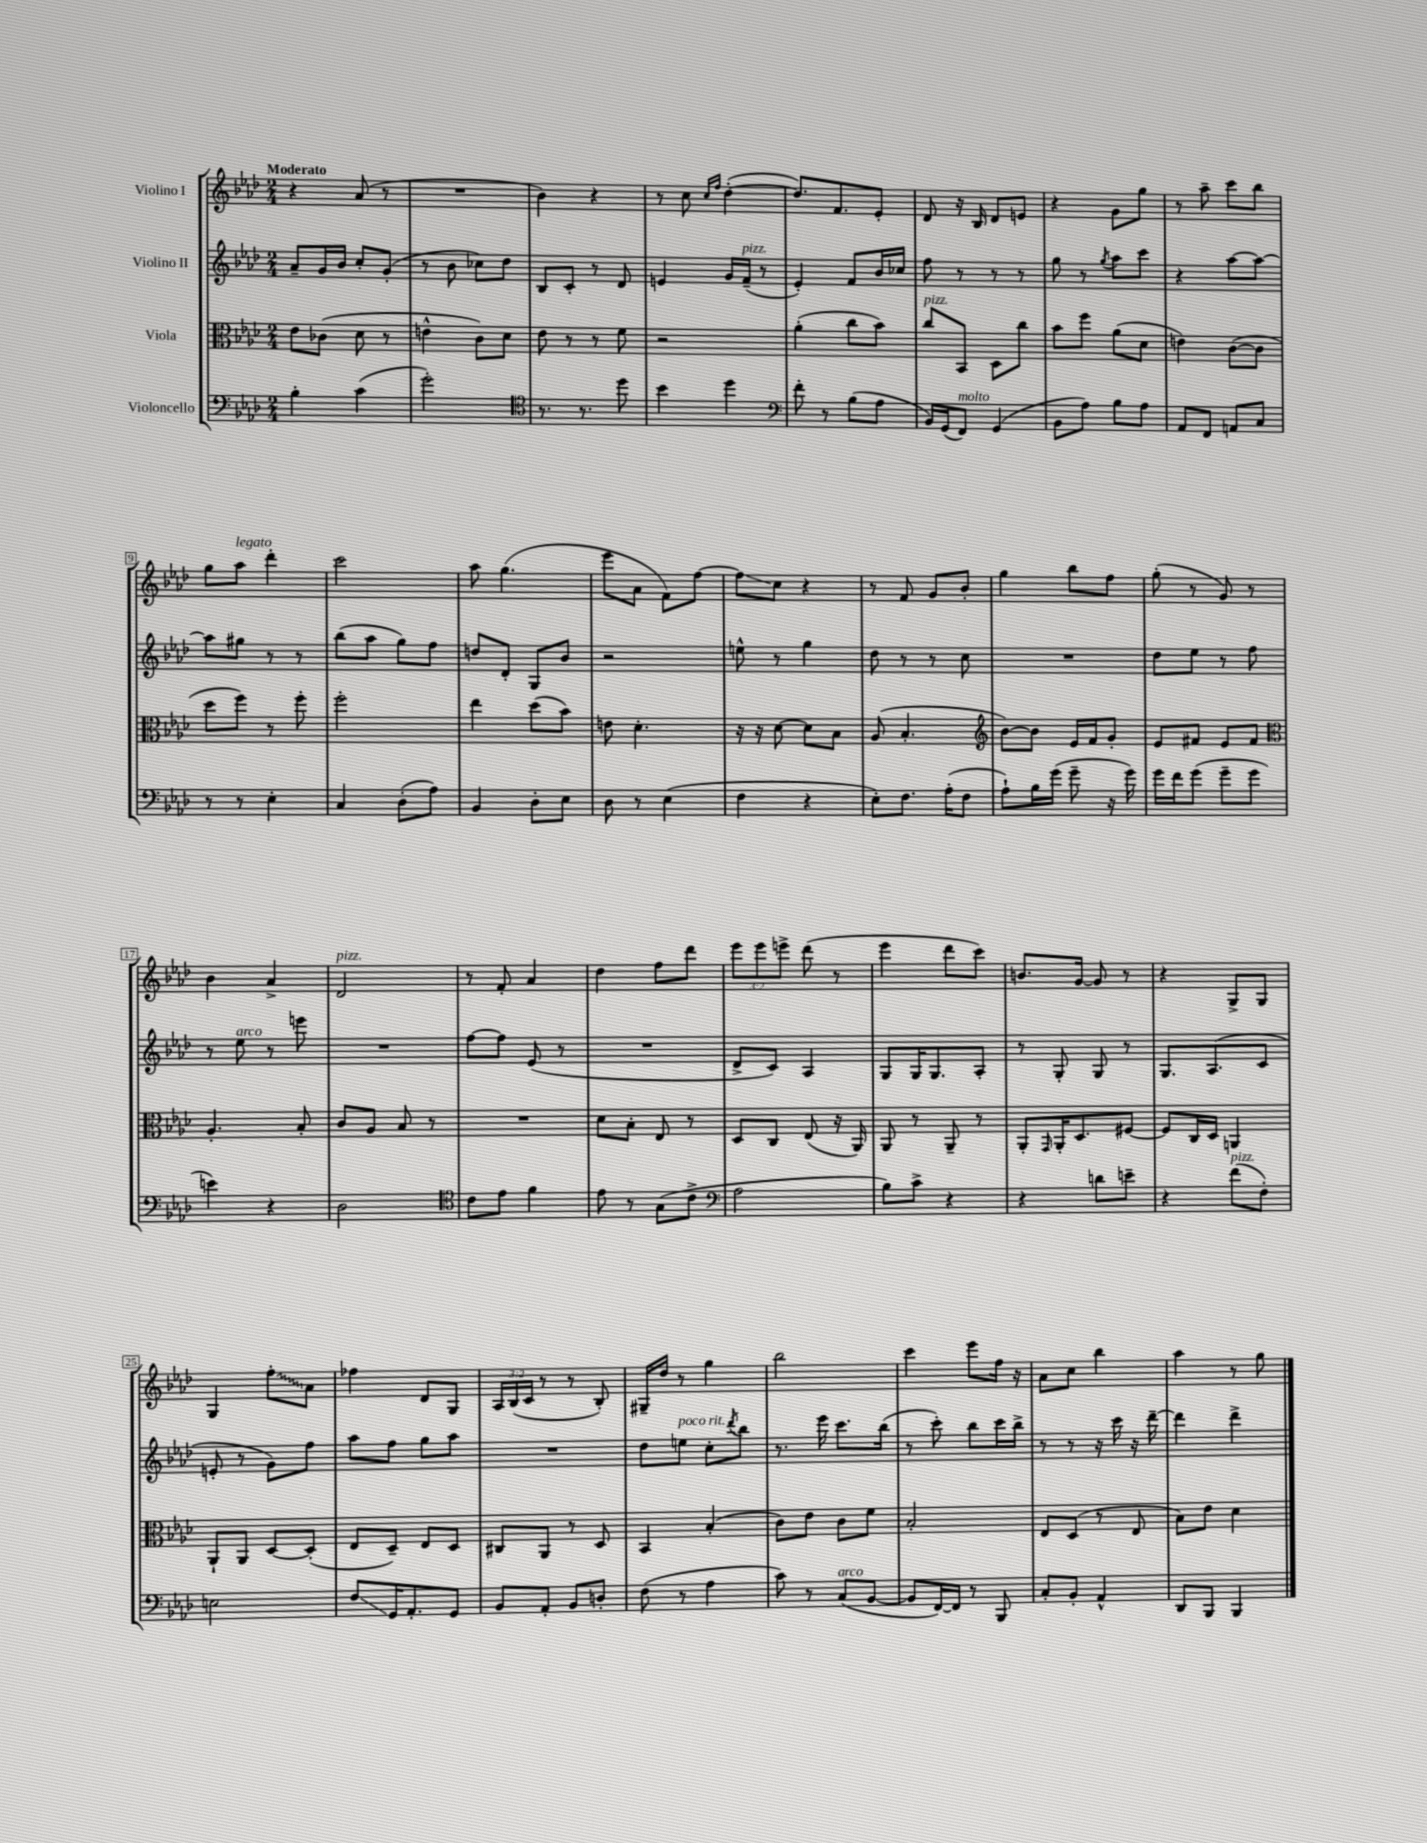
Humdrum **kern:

**kern	**kern	**kern	**kern
*staff4	*staff3	*staff2	*staff1
*clefF4	*clefC3	*clefG2	*clefG2
*k[b-e-a-d-]	*k[b-e-a-d-]	*k[b-e-a-d-]	*k[b-e-a-d-]
*M2/4	*M2/4	*M2/4	*M2/4
4B-'	8e-	8a-~	4r
.	(8c-	16g	.
.	.	16b-	.
(4c	8d-	8cc'	(8a-
.	8r	(8g'	8r
=	=	=	=
2g')	4e^^	8r	2r
.	.	8b-	.
.	8c)	8cc-)	.
.	8d-	8dd-	.
=	=	=	=
*clefC4	*	*	*
8.r	8e-	8B-	4b-)
.	8r	8c'	.
8.r	.	.	.
.	8r	8r	4r
8dd-	8f	8d-	.
=	=	=	=
4b-	2r	4e	8r
.	.	.	8cc
.	.	.	16qqcc
.	.	.	16qqff
4dd-	.	16g	([4dd-'
.	.	(16f~	.
.	.	8r	.
=	=	=	=
*clefF4	*	*	*
8f'	(4a-'	4e-')	8.dd-])
8r	.	.	.
.	.	.	8.f
(8B-	8cc	8f	.
8A-	8b-)	16b-	8e-'
.	.	16cc-	.
=	=	=	=
16BB-)	8cc	8ff	8d-
(16GG	.	.	.
8FF)	8BB-	8r	16r
.	.	.	16B-
(4GG	8D-	8r	8d-
.	8cc	8r	8e
=	=	=	=
8BB-	8b-	8gg	4r
8A-)	8ff	8r	.
.	.	8qgg	.
8B-	(8a-	8aa-	8g
8A-	8d-	8ccc	8gg
=	=	=	=
8AA-	4e)	4r	8r
8FF	.	.	8aa-~
8AA	([8c	[8aa-	8ccc
8C	8c]	8aa-_	8bb-
=	=	=	=
8r	8dd-	8aa-]	8gg
8r	8ff)	8gg#	8aa-
4E-'	8r	8r	4ddd-'
.	8ff'	8r	.
=	=	=	=
4C	2ff'	(8bb-	2ccc
.	.	8aa-	.
(8D-'	.	8gg)	.
8A-)	.	8ff	.
=	=	=	=
4BB-	4ee-	8dd	8aa-
.	.	8d-'	(4.gg
8D-'	(8dd-	8G	.
8E-	8b-)	8b-	.
=	=	=	=
8D-	8e	2r	8eee-
8r	4.d-'	.	8a-
(4E-	.	.	8f)
.	.	.	[8ff
=	=	=	=
4F	16r	8ee^^	8ff]
.	16r	.	.
.	[8d-	8r	8cc
4r	8d-]	4gg	4r
.	8B-	.	.
=	=	=	=
8E-')	(8A-	8dd-	8r
8.F	4.B-'	8r	8f
.	.	8r	8g
(16A-'	.	.	.
8F	.	8cc	8b-'
=	=	=	=
*	*clefG2	*	*
8A-`)	[8b-)	2r	4gg
16B-	8b-]	.	.
(16g	.	.	.
8g~	16e-	.	8bb-
.	16f	.	.
16r	8g'	.	8ff
16g)	.	.	.
=	=	=	=
16g	8e-	8dd-	(8gg'
16f	.	.	.
(8g	8f#	8ee-	8r
8g~	8e-	8r	8g)
8g	8f#	8ff	8r
=	=	=	=
*	*clefC3	*	*
4e)	4.A-'	8r	4b-
.	.	8ee-	.
4r	.	8r	4a-^
.	8B-'	8eee	.
=	=	=	=
2D-	8c	2r	2d-
.	8A-	.	.
.	8B-	.	.
.	8r	.	.
=	=	=	=
*clefC4	*	*	*
8c	2r	[8ff	8r
8e-	.	8ff]	8f'
4f	.	(8e-	4a-
.	.	8r	.
=	=	=	=
8e-	8d-	2r	4dd-
8r	8B-'	.	.
(8G	8E-	.	8ff
8c^	8r	.	8ddd-
=	=	=	=
*clefF4	*	*	*
2A-	8D-	8d-^	12eee-
.	.	.	12eee-
.	8C	8c)	.
.	.	.	12eee^
.	(8E-	4A-	(8ddd-
.	16r	.	8r
.	16AA-)	.	.
=	=	=	=
8B-)	8AA-	8G	4eee-
8c^	8r	16G	.
.	.	8.G	.
4r	8AA-~	.	8ddd-
.	8r	8A-'	8ccc)
=	=	=	=
4r	8AA-'	8r	8.b
.	16qqGG	.	.
.	16AA-'	8G'	.
.	8.D-	.	[16g
8d	.	8G	8g]
8e~	[8F#	8r	8r
=	=	=	=
4r	8F#]	8.G	4r
.	16C	.	.
.	16D-	(8.A-	.
(8f	4AA	.	8G^
8F')	.	8c	8G
=	=	=	=
2E	8AA-`	8e'	4G
.	8AA-	8r	.
.	[8D-	8g)	8ff'
.	(8D-']	8ff	8a-
=	=	=	=
8F	8E-	8aa-	4ff-
16GG	8D-~)	8ff	.
8.AA-'	.	.	.
.	8E-	8gg	8d-
8GG	8D-	8aa-	8G
=	=	=	=
8BB-	8C#	2r	24A-
.	.	.	(24B-
.	.	.	24c
8AA-'	8AA-	.	8r
8BB-	8r	.	8r
8D'	8D-	.	8B-')
=	=	=	=
(8F	4BB-	8dd-	16G#~
.	.	.	16dd-
8r	.	8ee	8r
4A-	(4B-'	8cc'	4gg
.	.	8qddd-	.
.	.	8bb-	.
=	=	=	=
8c)	8c)	8.r	2bb-
8r	8e-	.	.
.	.	16eee-	.
(8C	8c	8.ccc	.
[8BB-	8f	.	.
.	.	(16bb-	.
=	=	=	=
8BB-]	2B-'	8r	4ccc
[16FF)	.	8ccc')	.
16FF]	.	.	.
8r	.	8bb-	8eee-
8BBB-	.	16ccc	16ff
.	.	16bb-^	16r
=	=	=	=
8C'	8E-	8r	8a-
8BB-'	(8D-	8r	8cc
4AA-^^	8r	16r	4bb-
.	.	16ccc	.
.	8E-	16r	.
.	.	[16ddd-~	.
=	=	=	=
8DD-	8B-)	4ddd-]	4aa-
8BBB-	8e-	.	.
4BBB-	4d-	4ddd-^	8r
.	.	.	8gg
==	==	==	==
*-	*-	*-	*-
